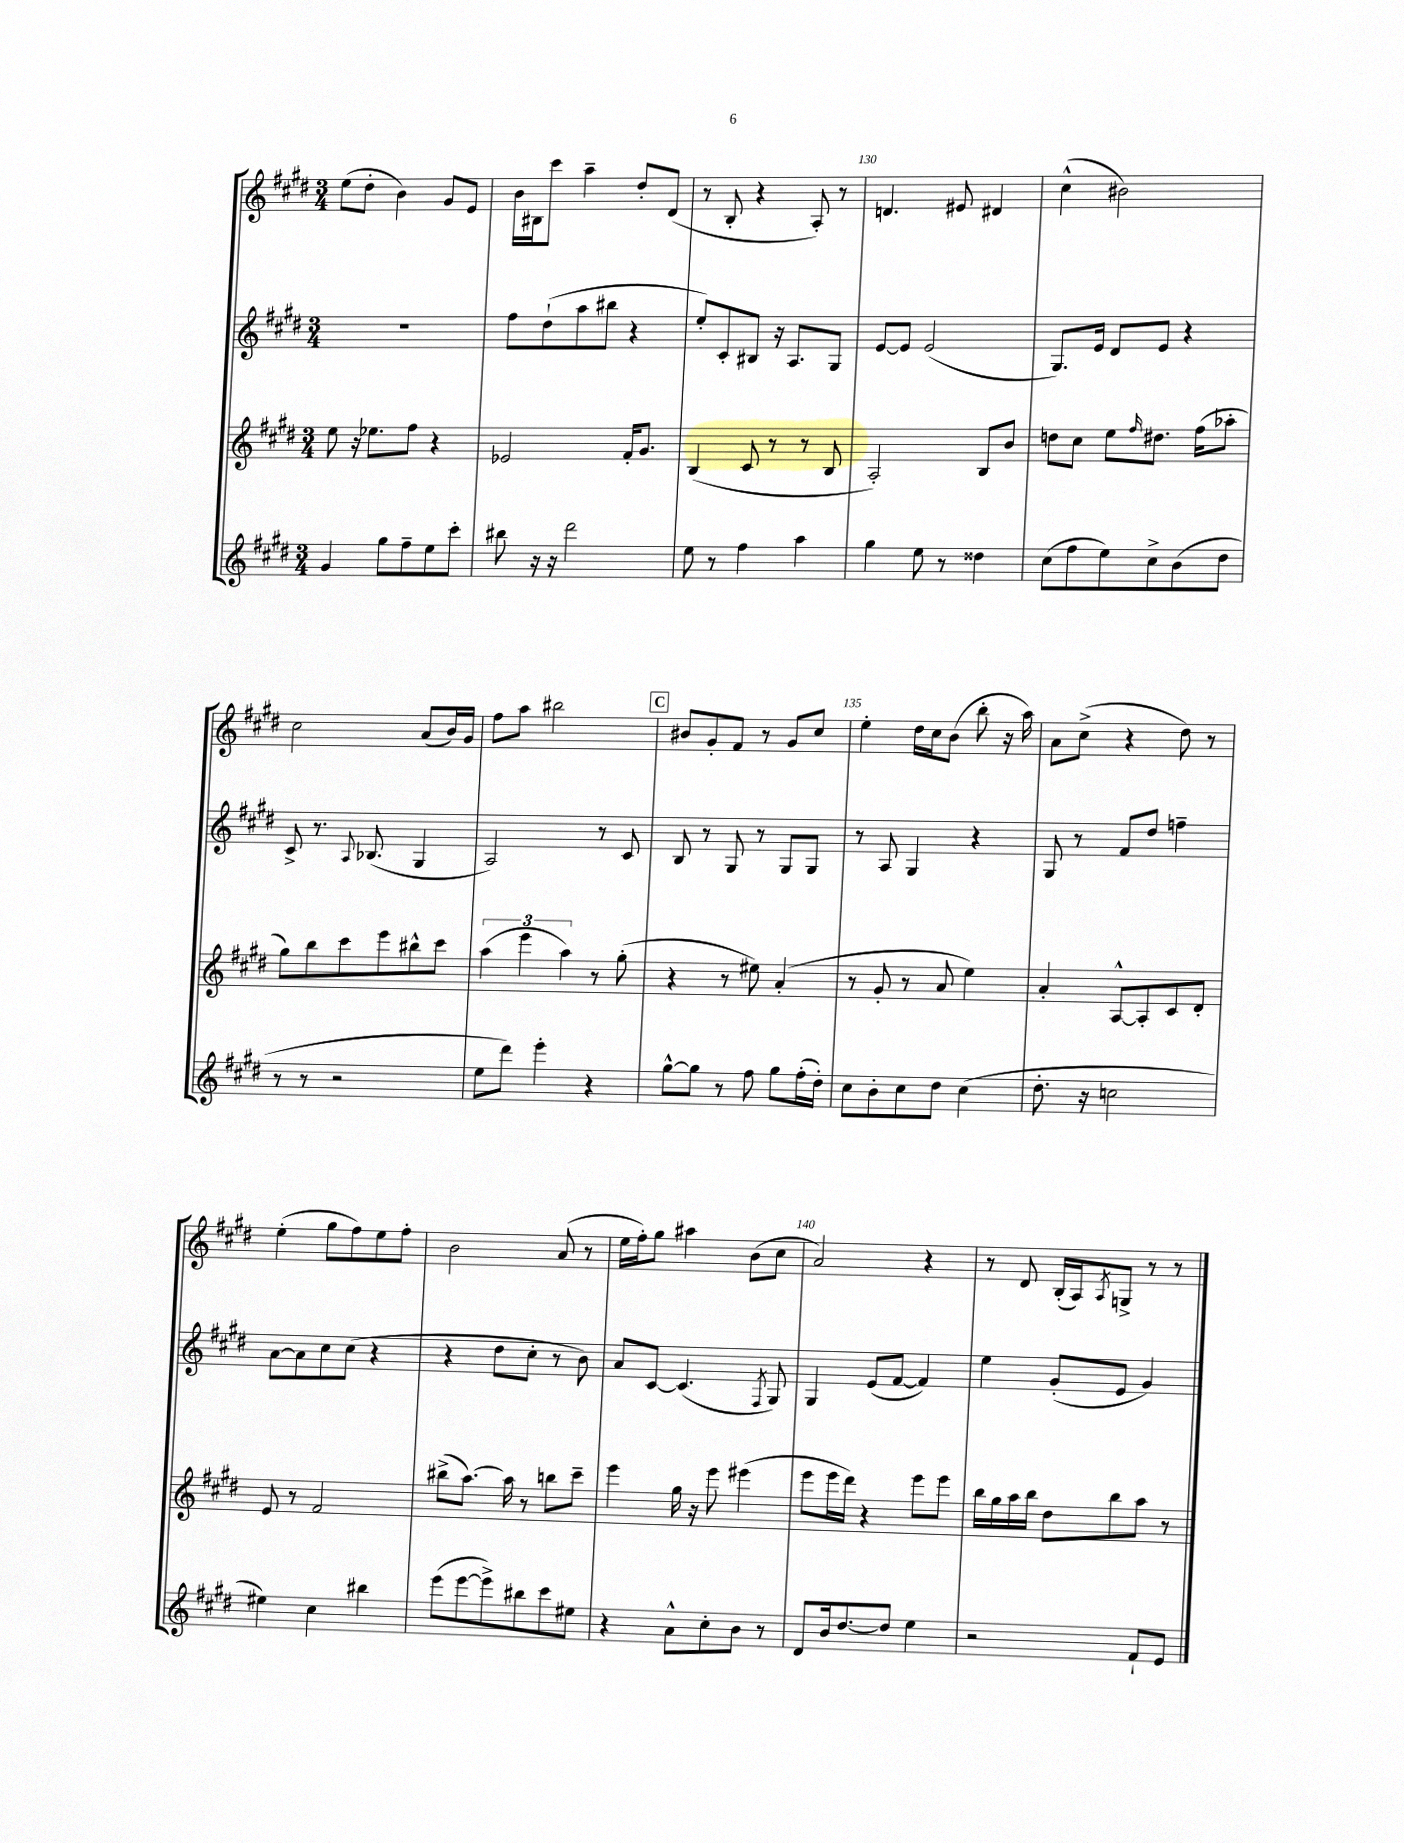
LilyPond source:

<<
\new StaffGroup <<
\new Staff = "s0" {
    \clef treble \key e \major \numericTimeSignature \time 3/4
    e''8( dis''8-. b'4) gis'8 e'8 |
    b'16 bis16 cis'''8 a''4-- dis''8-. dis'8( |
    r8 b8-. r4 a8-.) r8 |
    d'4. eis'8 dis'4 |
    cis''4-^( bis'2) |
    cis''2 a'8( b'16) gis'16 |
    fis''8 a''8 bis''2 |
    \mark \markup { \box "C" } bis'8 gis'8-. fis'8 r8 gis'8 cis''8 |
    e''4-. dis''16 cis''16 b'8( b''8-. r16 a''16) |
    a'8 cis''8->( r4 dis''8) r8 |
    e''4-.( gis''8 fis''8) e''8 fis''8-. |
    b'2 a'8( r8 |
    e''16 fis''16-.) gis''8 ais''4 b'8( cis''8 |
    a'2) r4 |
    r8 dis'8 b16-.( a16) \acciaccatura { a8 } g8-> r8 r8 \bar "|." |
}
\new Staff = "s1" {
    \clef treble \key e \major \numericTimeSignature \time 3/4
    R2. |
    fis''8 dis''8-!( a''8 bis''8 r4 |
    e''8-.) cis'8-. bis8 r16 a8. gis8 |
    e'8~ e'8 e'2( |
    gis8.) e'16 dis'8 e'8 r4 |
    cis'8-> r8. \appoggiatura { a8 } bes8.( gis4 |
    a2) r8 cis'8 |
    \mark \markup { \box "C" } b8 r8 gis8 r8 gis8 gis8 |
    r8 a8 gis4 r4 |
    gis8 r8 fis'8 dis''8 f''4-- |
    a'8~ a'8 cis''8 cis''8( r4 |
    r4 dis''8 cis''8-. r8 b'8) |
    a'8 cis'8~ cis'4.( \acciaccatura { fis8 } gis8) |
    gis4 e'8( fis'8~ fis'4) |
    e''4 gis'8-.( e'8 gis'4) \bar "|." |
}
\new Staff = "s2" {
    \clef treble \key e \major \numericTimeSignature \time 3/4
    e''8 r16 ees''8. fis''8 r4 |
    ees'2 fis'16-. gis'8. |
    b4( cis'8 r8 r8 b8 |
    a2-.) b8 b'8 |
    d''8 cis''8 e''8 \grace { fis''16 } dis''8. fis''16( aes''8-. |
    gis''8) b''8 cis'''8 e'''8 bis''8-^ cis'''8 |
    \tuplet 3/2 { a''4( e'''4 a''4) } r8 gis''8-.( |
    \mark \markup { \box "C" } r4 r8 eis''8) a'4-.( |
    r8 gis'8-. r8 a'8 e''4) |
    a'4-. a8~-^ a8-. cis'8 dis'8-. |
    e'8 r8 fis'2 |
    bis''8->( a''8.~) a''16 r8 b''8 cis'''8-- |
    e'''4 gis''16 r16 e'''8 eis'''4( |
    e'''8 e'''16 dis'''16) r4 e'''8 e'''8 |
    b''16 gis''16 a''16 b''16 dis''8 b''8 a''8 r8 \bar "|." |
}
\new Staff = "s3" {
    \clef treble \key e \major \numericTimeSignature \time 3/4
    gis'4 gis''8 fis''8-- e''8 cis'''8-. |
    bis''8 r16 r16 dis'''2 |
    e''8 r8 fis''4 a''4 |
    gis''4 e''8 r8 disis''4 |
    cis''8( fis''8 e''8) cis''8-> b'8( dis''8 |
    r8 r8 r2 |
    e''8 dis'''8) e'''4-. r4 |
    \mark \markup { \box "C" } gis''8~-^ gis''8 r8 fis''8 gis''8 fis''16-.( dis''16-.) |
    cis''8 b'8-. cis''8 dis''8 cis''4( |
    dis''8.-. r16 c''2 |
    eis''4) cis''4 bis''4 |
    e'''8( e'''8~ e'''8->) bis''8 cis'''8 eis''8 |
    r4 a'8-^ cis''8-. b'8 r8 |
    dis'8 b'16 dis''8.~ dis''8 e''4 |
    r2 fis'8-! e'8 \bar "|." |
}
>>
>>
\layout { \context { \Score currentBarNumber = #127 \override BarNumber.break-visibility = ##(#f #t #t) barNumberVisibility = #(every-nth-bar-number-visible 5) } }
